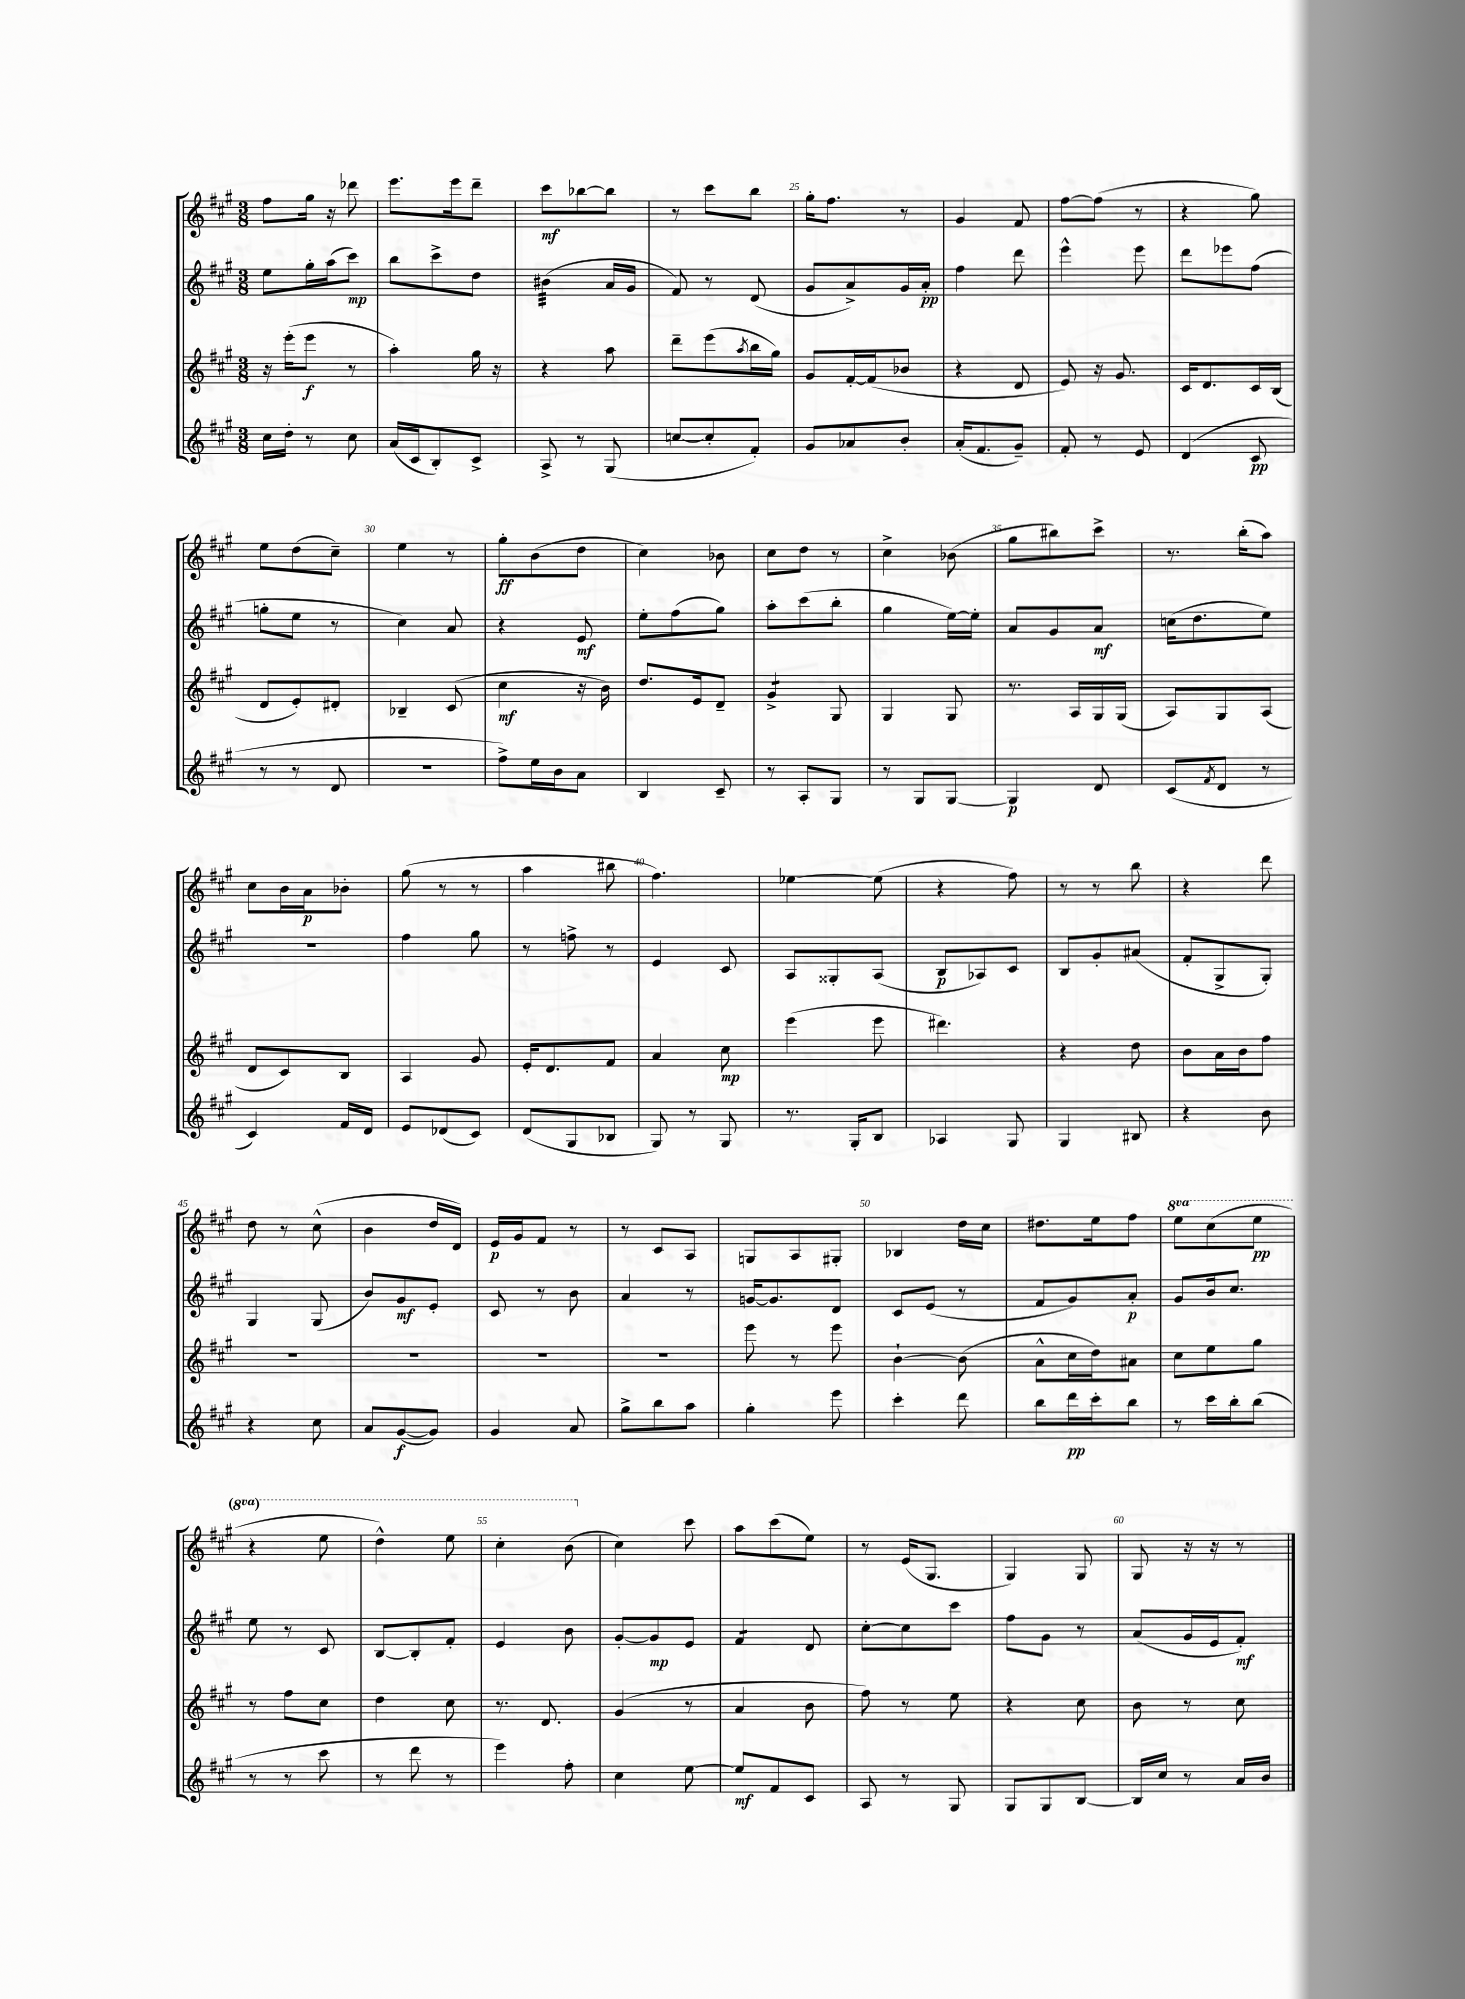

**kern	**kern	**kern	**kern
*staff4	*staff3	*staff2	*staff1
*clefG2	*clefG2	*clefG2	*clefG2
*k[f#c#g#]	*k[f#c#g#]	*k[f#c#g#]	*k[f#c#g#]
*M3/8	*M3/8	*M3/8	*M3/8
16cc#	16r	8ee	8ff#
16dd'	(16eee'	.	.
8r	8eee	16gg#'	16gg#
.	.	(16aa	16r
8cc#	8r	8ccc#)	8ddd-
=	=	=	=
(16a	4aa')	8bb	8.eee
16c#	.	.	.
8B')	.	8ccc#^	.
.	.	.	16eee
8c#^	16gg#	8dd	8ddd~
.	16r	.	.
=	=	=	=
8A^	4r	(4b#	8ccc#
8r	.	.	[8bb-
(8G#	8aa	16a	8bb-]
.	.	16g#	.
=	=	=	=
[8cc	8ddd~	8f#)	8r
8cc']	(8eee	8r	8ccc#
.	8qaa	.	.
8f#')	16bb	(8d	8bb
.	16gg#)	.	.
=	=	=	=
8g#	8g#	8g#	16gg#'
.	.	.	8.ff#
8a-	[16f#'	8a^)	.
.	(16f#]	.	.
8b'	8b-	16g#	8r
.	.	16a'	.
=	=	=	=
(16a'	4r	4ff#	4g#
8.f#	.	.	.
8g#~)	8d	8ddd	8f#
=	=	=	=
8f#'	8e)	4eee^^	[8ff#
8r	16r	.	(8ff#]
.	8.g#	.	.
8e	.	8eee	8r
=	=	=	=
(4d	16c#	8ddd	4r
.	8.d	.	.
.	.	8eee-	.
8c#	16c#	(8ff#	8gg#)
.	(16B	.	.
=	=	=	=
8r	8d	8gg'	8ee
8r	8e')	8ee	(8dd
8d	8d#'	8r	8cc#~)
=	=	=	=
4.r	4B-~	4cc#)	4ee
.	(8c#	8a	8r
=	=	=	=
8ff#^)	4cc#	4r	8gg#'
16ee	.	.	(8b
16b	.	.	.
8a	16r	8e	8dd
.	16b)	.	.
=	=	=	=
4B	8.dd	8ee'	4cc#)
.	.	(8ff#	.
.	16e	.	.
8c#~	8d~	8gg#)	8b-
=	=	=	=
8r	4g#^	8aa'	8cc#
8A'	.	(8ccc#	8dd
8G#	8G#	8bb'	8r
=	=	=	=
8r	4G#	4gg#	4cc#^
8G#	.	.	.
[8G#	8G#	[16ee)	(8b-
.	.	16ee']	.
=	=	=	=
4G#]	8.r	8a	8gg#
.	.	8g#	8bb#)
.	16A	.	.
8d	16G#	8a	8ccc#^
.	(16G#	.	.
=	=	=	=
(8c#	8A)	(16cc	8.r
.	.	8.dd	.
8qf#	.	.	.
8d	8G#	.	.
.	.	.	(16bb'
8r	(8A	8ee)	8aa)
=	=	=	=
4c#)	8d	4.r	8cc#
.	8c#)	.	16b
.	.	.	16a
16f#	8B	.	8b-'
16d	.	.	.
=	=	=	=
8e	4A	4ff#	(8gg#
(8d-	.	.	8r
8c#)	8g#	8gg#	8r
=	=	=	=
(8d	16e'	8r	4aa
.	8.d	.	.
8G#	.	8ff^	.
8B-	8f#	8r	8bb#
=	=	=	=
8G#)	4a	4e	4.ff#)
8r	.	.	.
8G#	8cc#	8c#	.
=	=	=	=
8.r	(4eee	8A	[4ee-
.	.	8G##'	.
16G#'	.	.	.
8B	8eee	(8A	(8ee-]
=	=	=	=
4A-	4.ddd#)	8B	4r
.	.	8A-)	.
8G#	.	8c#	8ff#)
=	=	=	=
4G#	4r	8B	8r
.	.	8g#'	8r
8B#	8dd	(8a#	8bb
=	=	=	=
4r	8b	8f#'	4r
.	16a	8G#^	.
.	16b	.	.
8b	8ff#	8G#')	8ddd
=	=	=	=
4r	4.r	4G#	8dd
.	.	.	8r
8cc#	.	(8G#	(8cc#^^
=	=	=	=
8a	4.r	8b)	4b
([8g#	.	8g#	.
8g#])	.	8e'	16dd
.	.	.	16d)
=	=	=	=
4g#	4.r	8c#	16e
.	.	.	16g#
.	.	8r	8f#
8a	.	8b	8r
=	=	=	=
8gg#^	4.r	4a	8r
8bb	.	.	8c#
8aa	.	8r	8A
=	=	=	=
4gg#'	8eee	[16g	8G
.	.	8.g]	.
.	8r	.	8A
8eee	8eee	8d	8G#'
=	=	=	=
4ccc#'	[4b`	8c#	4B-
.	.	(8e	.
8ddd	(8b]	8r	16dd
.	.	.	16cc#
=	=	=	=
8bb	8a^^	8f#	8.dd#
16ddd	16cc#	8g#)	.
16ccc#'	16dd)	.	16ee
8bb	8a#	8a'	8ff#
=	=	=	=
8r	8cc#	8g#	8eee
16ccc#	8ee	16b	(8ccc#
16bb'	.	8.cc#	.
(8bb	8gg#	.	8eee
=	=	=	=
8r	8r	8ee	4r
8r	8ff#	8r	.
8ccc#	8cc#	8c#	8eee
=	=	=	=
8r	4dd	[8B	4ddd^^)
8ddd	.	8B']	.
8r	8cc#	8f#'	8eee
=	=	=	=
4eee)	8.r	4e	4ccc#'
.	8.d	.	.
8ff#'	.	8b	(8bb
=	=	=	=
4cc#	(4g#	[8g#'	4cc#)
.	.	8g#]	.
[8ee	8r	8e	8ccc#
=	=	=	=
8ee]	4a	4f#	8aa
8f#	.	.	(8ccc#
8c#	8b	8d	8ee)
=	=	=	=
8A	8ff#)	[8cc#'	8r
8r	8r	8cc#]	(16e
.	.	.	8.G#
8G#	8ee	8ccc#	.
=	=	=	=
8G#	4r	8ff#	4G#)
8G#	.	8g#	.
[8B	8cc#	8r	8G#
=	=	=	=
16B]	8b	(8a	8G#
16cc#	.	.	.
8r	8r	16g#	16r
.	.	16e	16r
16a	8cc#	8f#')	8r
16b	.	.	.
==	==	==	==
*-	*-	*-	*-
